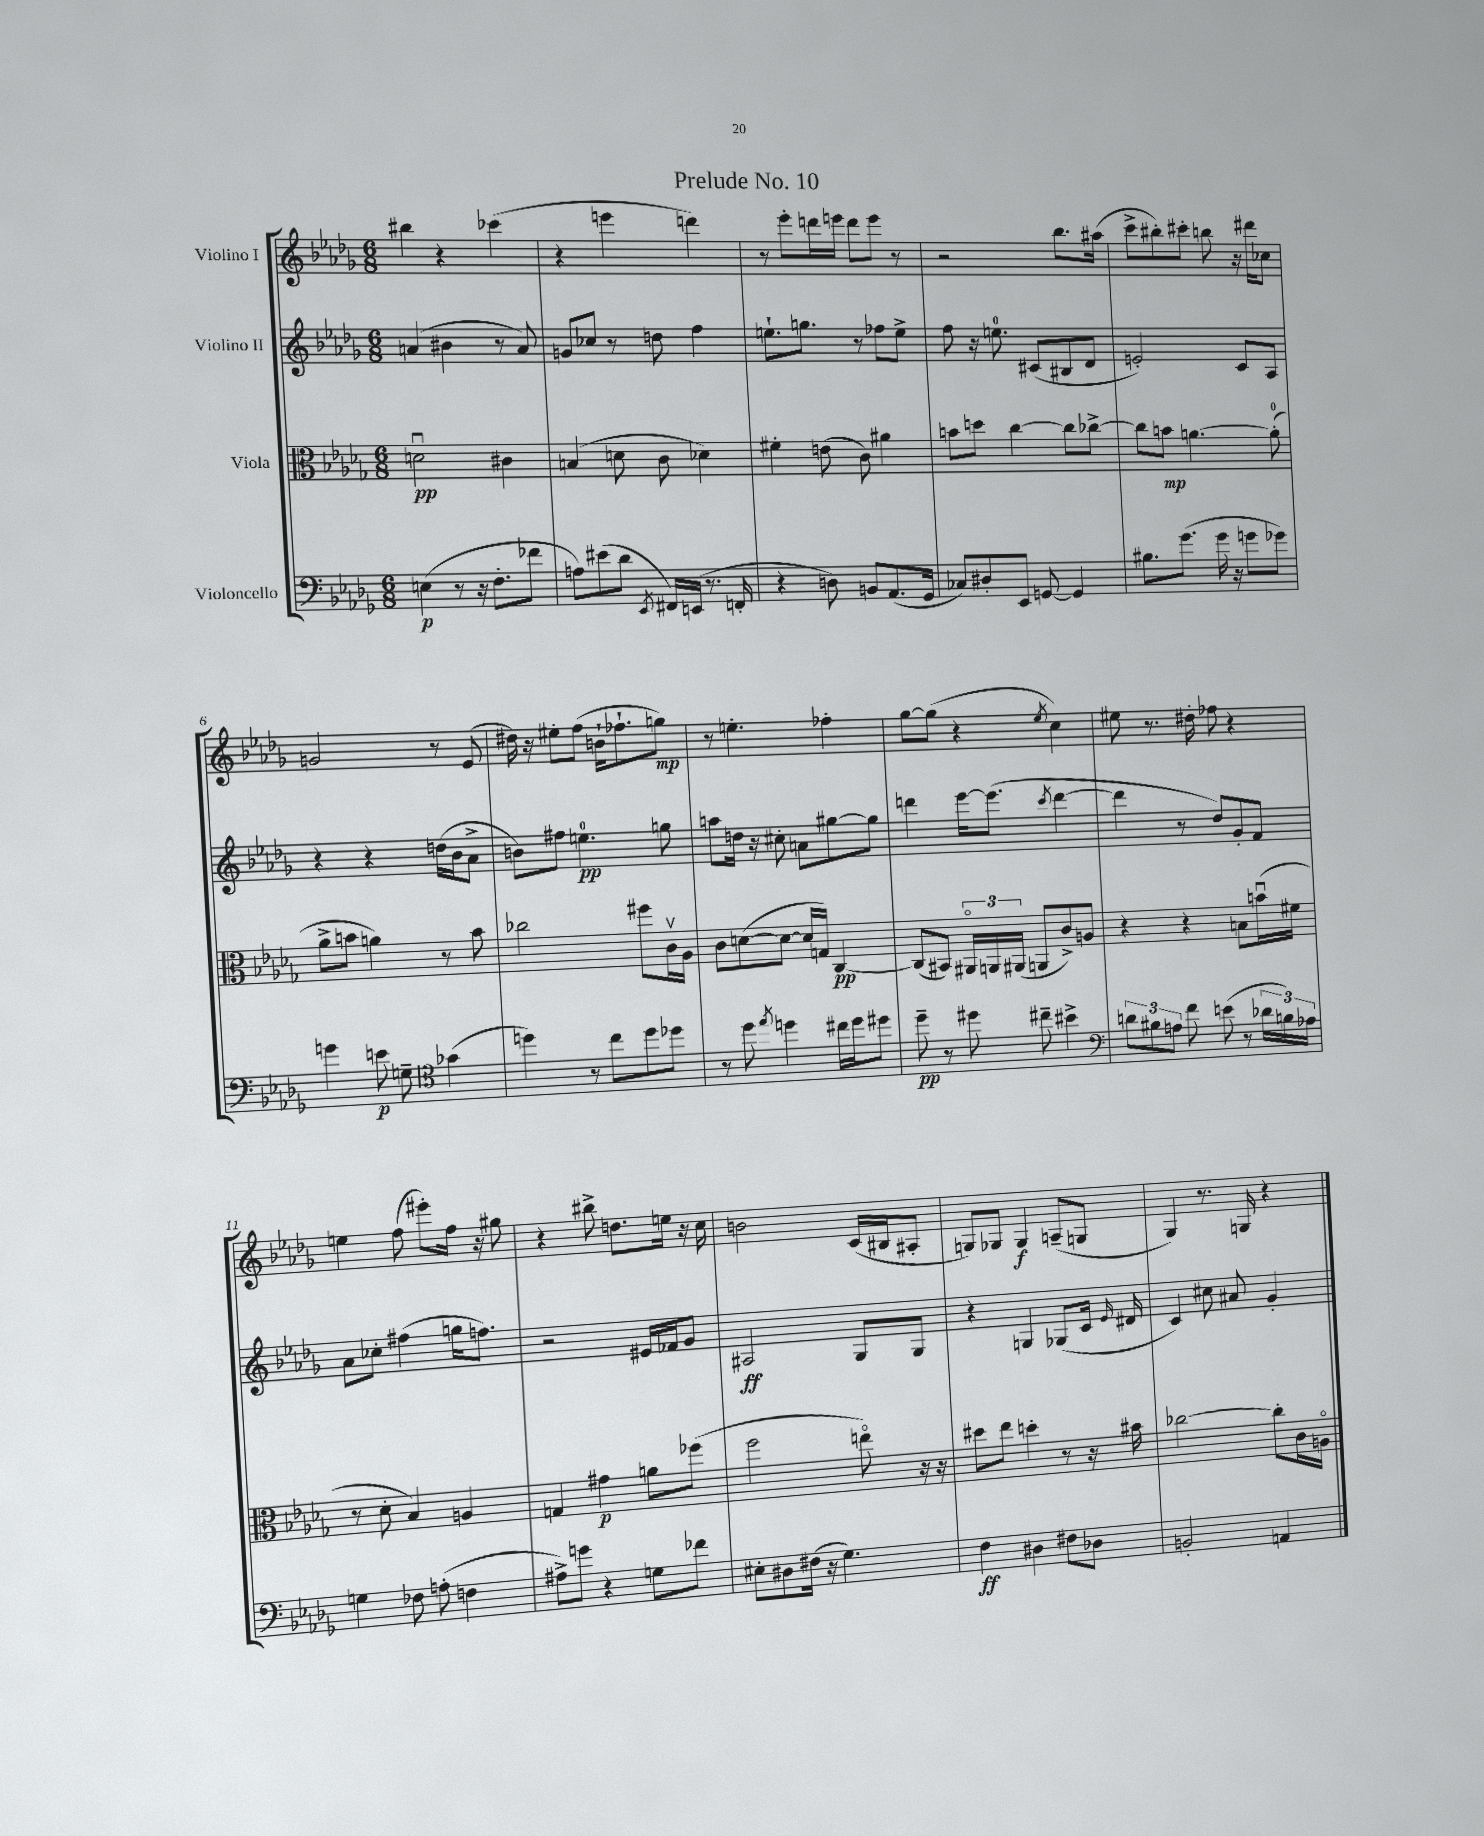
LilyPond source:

\header { title = "Prelude No. 10" }
<<
\new StaffGroup <<
\new Staff = "s0" \with { instrumentName = "Violino I" } {
    \clef treble \key des \major \numericTimeSignature \time 6/8
    \autoBeamOff bis''4 r4 ces'''4( |
    r4 e'''4 d'''4) |
    r8 ees'''8[-. d'''16 e'''16] d'''8[ e'''8] r8 |
    r2 bes''8.[ ais''16]( |
    c'''8[-> bis''8-.) cis'''8]-. b''8 r16 dis'''16[ ces''8] |
    g'2 r8 ees'8( |
    dis''16) r16 eis''8[-. f''8]( b'16[-! fes''8.-! g''8]\mp) |
    r8 e''4.-. fes''4-. |
    ges''8[~ ges''8]( r4 \acciaccatura { ees''8 } c''4) |
    eis''8 r8. dis''16-. fes''8 r4 |
    e''4 f''8( eis'''8[-.) f''16] r16 gis''8 |
    r4 bis''8-> d''8.[ e''16] r16 c''16 |
    b'2 c'16[( bis16 ais8]-. |
    g8[) ges8] ges4\f a8[--( g8] |
    ges4) r8. g16 r4 \bar "|." |
}
\new Staff = "s1" \with { instrumentName = "Violino II" } {
    \clef treble \key des \major \numericTimeSignature \time 6/8
    \autoBeamOff a'4( bis'4 r8 a'8) |
    g'8[ ces''8] r8 d''8 f''4 |
    e''8.[-! g''8.] r8 fes''8[ e''8]-> |
    f''8 r16 e''8.-0 cis'8[( bis8 des'8] |
    e'2-.) c'8[ aes8] |
    r4 r4 d''16[( bes'16 aes'8]-> |
    b'8[) fis''8] e''4.-0\pp g''8 |
    a''8[ d''16] r16 cis''8-. a'8[ gis''8~ gis''8] |
    d'''4 ees'''16[~ ees'''8.]( \acciaccatura { c'''8 } d'''4~ |
    d'''4 r8 des''8[) ges'8-. f'8] |
    aes'8[ ces''8]-. fis''4( g''16[ f''8.]) |
    r2 eis'16[ fes'16 ges'8] |
    ais2\ff ges8[ ges8] |
    r4 g4 ges8[( c'16] \grace { ees'16 } dis'16 |
    c'4) cis''8 ais'8 ges'4-. \bar "|." |
}
\new Staff = "s2" \with { instrumentName = "Viola" } {
    \clef alto \key des \major \numericTimeSignature \time 6/8
    \autoBeamOff d'2\downbow\pp cis'4 |
    b4( d'8 c'8 des'4) |
    fis'4-. e'8( c'8) ais'4 |
    b'8[ d''8] c''4~ c''8[ ces''8]~-> |
    ces''8[ b'8]\mp a'4.~ a'8-0-.( |
    aes'8[-> b'8] a'4) r8 b'8 |
    ces''2 fis''8[ c'16\upbow aes16] |
    c'8[ d'8~( d'8]~ d'16[ g16]) c4~\pp |
    c8[( bis,8]) \tuplet 3/2 { ais,16[\flageolet a,16 ais,16]( } a,8[ c'8->) a8] |
    r4 r4 b8[ b'16\downbow( fis'16] |
    r8 des'8-. bes4) a4 |
    g4 gis'4\p a'8[ fes''8]( |
    f''2 e''8\flageolet) r16 r16 |
    dis''8[ ees''8] d''4-. r8 r16 bis'16 |
    ces''2~ ces''8[-. c'16 a16]\flageolet \bar "|." |
}
\new Staff = "s3" \with { instrumentName = "Violoncello" } {
    \clef bass \key des \major \numericTimeSignature \time 6/8
    \autoBeamOff e4\p( r8 r16 f8.[-. fes'8] |
    a8[) eis'8( des'8] \acciaccatura { ees,8 } fis,16[) e,16]( r8. f,16-. |
    r4 d8) b,8[ aes,8.( ges,16] |
    ces8[) dis8-. ees,8] g,8~ g,4 |
    bis8.[ ges'8.]( ges'16 r16 g'8[ ges'8]) |
    g'4 e'8\p g8-- \clef tenor ges'4( |
    d''4) r8 c''8[ d''8 des''8] |
    r8 des''8 \acciaccatura { ees''8 } d''4 cis''16[ d''16 dis''8] |
    des''8--\pp r8 dis''8 cis''8-- bis'4-> |
    \clef bass \tuplet 3/2 { d'8[ bis8 a8] } f'8 e'8( r8 \tuplet 3/2 { des'16[ b16) aes16] } |
    g4 fes8 a8-.( f4 |
    ais8[->) g'8] r4 g8[ fes'8] |
    eis8[-. dis8 fis16]( r16 ges4.) |
    f4\ff dis4 fis8[ des8] |
    b,2-. a,4 \bar "|." |
}
>>
>>
